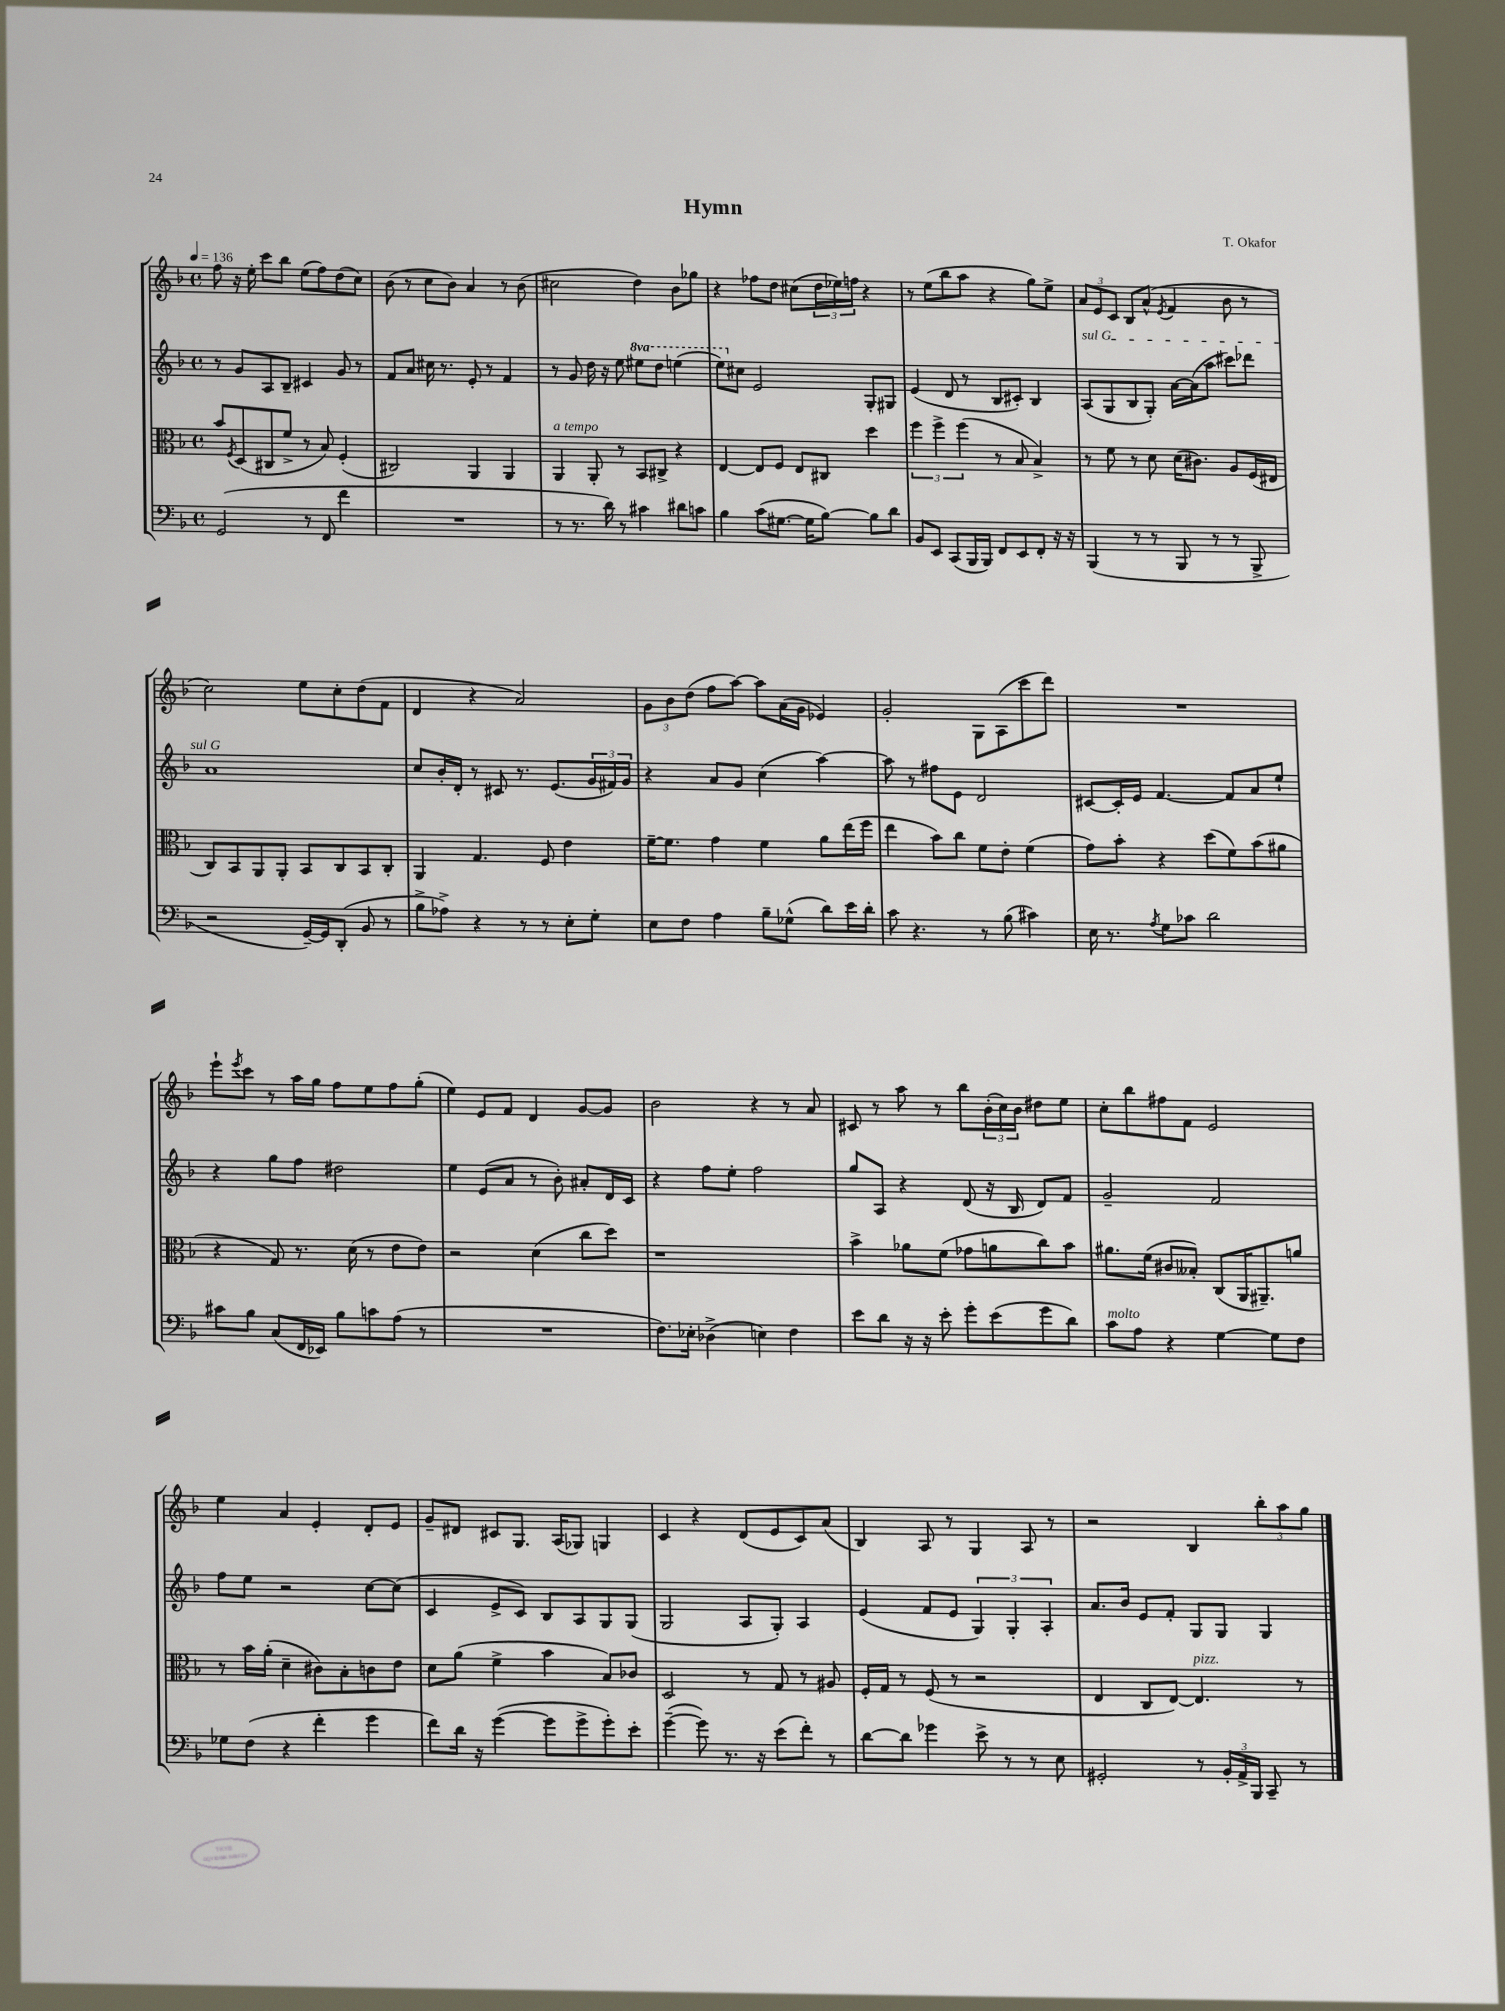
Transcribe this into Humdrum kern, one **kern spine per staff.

**kern	**kern	**kern	**kern
*part4	*part3	*part2	*part1
*staff4	*staff3	*staff2	*staff1
*clefF4	*clefC3	*clefG2	*clefG2
*k[b-]	*k[b-]	*k[b-]	*k[b-]
*M4/4	*M4/4	*M4/4	*M4/4
*met(c)	*met(c)	*met(c)	*met(c)
*MM136	*MM136	*MM136	*MM136
=1	=1	=1	=1
(2GG/	8b-/L	8r	8ff\
.	8qF/	.	.
.	(8D/	8g/L	16r
.	.	.	16ee'\
.	8C#X/	8A/	8ccc\L
.	8f^/J	8B-~/J	8bb-\J
8r	8r	4c#X/	(8ee\L
8FF/	8B-/)	.	8ff\)
4f\	(4F'/	8g/	(8dd\
.	.	8r	8cc\J)
=2	=2	=2	=2
1r	2C#X/)	8f/L	(8b-\
.	.	8a/J	8r
.	.	16cc#X\	8cc\L
.	.	8.r	.
.	.	.	8b-\J)
.	4AA/	8e'/	4a/
.	.	8r	.
.	4AA/	4f/	8r
.	.	.	(8b-\
=3	=3	=3	=3
!	!LO:TX:a:i:t=a tempo	!	!
8r	4AA/	8r	2cc#X\
8.r	.	8g/	.
.	8AA'/	16dd\	.
16d\)	.	16r	.
8r	8r	8ee\	.
*	*	*8va	*
4c#X\	8BB-/L	8eee#X\L	4dd\)
.	8C#X^/J	8ddd\J	.
8d#X\L	4r	(4eeen\	8b-\L
8cn\J	.	.	8gg-X\J
=4	=4	=4	=4
4B-\	[4E/	8eee\L)	4r
*	*	*X8va	*
.	.	8cc#X\J	.
(8c\L	8E/L]	2e/	8ff-X\L
[8.G#X\J	8F/J	.	8dd\J
.	8E/L	.	(8cc#X\L
16G#\KL]	.	.	.
[8B-\J)	8C#X/J	.	24dd\L
.	.	.	24ee-X\)
.	.	.	24ffn\JJ
8B-\L]	4dd\	8G'/L	4r
8d\J	.	8G#X/J	.
=5	=5	=5	=5
8BB-/L	6ff\	(4e/	8r
8EE/J	.	.	(8ee\L
.	6ff^\	.	.
(8CC/L	.	8d/	8bb-\
.	(6ff\	.	.
16BBB-/L	.	8r	8aa\J
16BBB-/JJ)	.	.	.
8FF/L	8r	8B-/L	4r
8EE/	8B-/	8c#X'/J)	.
8FF'/J	4B-^/)	4B-/	8gg\L)
16r	.	.	8ee^\J
16r	.	.	.
=6	=6	=6	=6
!	!	!LO:TX:a:i:t=sul G	!
(4BBB-/	8r	(8A/L	12a/L
.	.	.	12e/
.	8f\	8G/	.
.	.	.	12c/J
8r	8r	8B-/	8B-/L
8r	8d\	8G'/J)	(8a^^/J
.	.	.	8qe/
8BBB-/	(16d\KL	[16a\LL	4f/
.	8.c#X\J)	(16a\J]	.
8r	.	8aa\J	.
8r	8A/L	8ccc#X\L)	8b-\
8BBB-^/	(16F/L	8ddd-X\J	8r
.	16E#X/JJ	.	.
!!LO:LB:g=z
=7	=7	=7	=7
2r	8C/L)	1a	2cc\)
.	8BB-/	.	.
.	8AA/	.	.
.	8AA'/J	.	.
[16GG~/LL)	8BB-/L	.	8ee\L
16GG/J]	.	.	.
(8DD'/J	8C/	.	8cc'\
8BB-/	8BB-/	.	(8dd\
8r	8C'/J	.	8f\J
=8	=8	=8	=8
8B-^\L	4AA/	8cc/L	4d/
8A-X^\J)	.	16b-'/L	.
.	.	16d'/JJ	.
4r	4.G/	8r	4r
.	.	8c#X/	.
8r	.	8.r	2a/)
8r	8F/	.	.
.	.	(8.e/L	.
8E'\L	4e\	.	.
8G'\J	.	24g/L	.
.	.	24f#X/)	.
.	.	24g/JJ	.
=9	=9	=9	=9
8E\L	[16f~\KL	4r	12g\L
.	8.f\J]	.	.
.	.	.	12b-\
8F\J	.	.	.
.	.	.	(12dd\J
4A\	4g\	8a/L	8ff\L
.	.	8g/J	[8aa\J)
8B-~\L	4f\	(4cc\	8aa\L]
(8G-X^^\J	.	.	(16a\L
.	.	.	16g\JJ
8d\L)	8a\L	[4aa\)	4e-X/)
16e\L	(16ee\L	.	.
16d'\JJ	16ff\JJ	.	.
=10	=10	=10	=10
8c\	4ee\	8aa\]	2g'/
4.r	.	8r	.
.	8b-\L)	8ff#X\L	.
.	8cc\J	8e\J	.
8r	8f\L	2d/	8G\L
(8B-\	8e'\J	.	(8A\
4c#X\)	(4f\	.	8ccc\
.	.	.	8ddd\J)
=11	=11	=11	=11
16E\	8g\L)	[8c#X/L	1r
8.r	.	.	.
.	8b-'\J	16c#'/L]	.
.	.	16e/JJ	.
8qA/	.	.	.
8G\L	4r	[4.f/	.
8c-X\J	.	.	.
2d\	(8dd\L	.	.
.	8f\)	8f/L]	.
.	(8b-\	8a/	.
.	8a#X\J	8ee`/J	.
!!LO:LB:g=z
=12	=12	=12	=12
8c#X\L	4r	4r	8eee`\L
.	.	.	8qeee/
8B-\J	.	.	8ccc\J
(8C/L	8G/)	8gg\L	8r
16FF/L	8.r	8ff\J	16aa\LL
16EE-X/JJ)	.	.	16gg\JJ
8B-\L	.	2dd#X\	8ff\L
.	(16d\	.	.
8cn\	8r	.	8ee\
(8A\J	8e\L	.	8ff\
8r	8e\J)	.	(8gg'\J
=13	=13	=13	=13
1r	2r	4ee\	4ee\)
.	.	(8e/L	8e/L
.	.	8a/J	8f/J
.	(4d\	8r	4d/
.	.	8b-'\)	.
.	8cc\L	8a#X'/L	[8g/L
.	8dd\J)	16d/L	8g/J]
.	.	16c/JJ	.
=14	=14	=14	=14
8.F\L)	1r	4r	2b-\
16E-X'\Jk	.	.	.
(4D-X^\	.	8ff\L	.
.	.	8ee'\J	.
4En\)	.	2ff\	4r
4F\	.	.	8r
.	.	.	8a/
=15	=15	=15	=15
8e\L	4b-^\	8gg/L	8c#X/
8d\J	.	8A/J	8r
16r	8a-X\L	4r	8aa\
16r	.	.	.
8e'\	(8f\J	.	8r
8g'\L	8g-X\L	(8d/	8bb-\L
(8e\	8an\	16r	(24b-'\L
.	.	.	24cc\)
.	.	16B-/	.
.	.	.	24b-\JJ
8g\	8cc\)	8d/L)	8dd#X\L
8d\J)	8b-\J	8f/J	8ee\J
=16	=16	=16	=16
!LO:TX:a:i:t=molto	!	!	!
8c\L	8.a#X\L	2g~/	8cc'\L
8A\J	.	.	8bb-\
.	(16f\Jk	.	.
4r	8c#X/L	.	8ff#X\
.	8B--X'/J)	.	8f\J
[4G\	(8C/L	2f/	2e/
.	16AA/K	.	.
.	8.AA#X~/)	.	.
8G\L]	.	.	.
8F\J	8an/J	.	.
!!LO:LB:g=z
=17	=17	=17	=17
8G-X\L	8r	8ff\L	4ee\
(8F\J	16b-\LL	8ee\J	.
.	(16a'\JJ	.	.
4r	4d~\	2r	4a/
4f'\	8c#X\L)	.	4e'/
.	8B-'\	.	.
4g\	8cn\	[8cc\L	8d'/L
.	8e\J	(8cc\J]	8e/J
=18	=18	=18	=18
8f\L)	8d\L	4c/	8g~/L
16d\Jk	(8a\J	.	8d#X/J
16r	.	.	.
([4g\	4f^\	8e^/L	8c#X/L
.	.	8c/J)	8.G/J
8g\L]	4b-\	8B-/L	.
.	.	.	(16A/KL
8g^\	.	8A/	8G-X/J)
8g'\)	8B-/L)	8G/	4Gn/
8e'\J	8c-X/J	(8G/J	.
=19	=19	=19	=19
([4g~\	2D/	2G/	4c/
8g\])	.	.	4r
8.r	.	.	.
.	8r	8A/L	(8d/L
16r	.	.	.
(8e\L	8G/	8G'/J)	8e/
8f'\J)	8r	4A/	8c/)
8r	8A#X/	.	(8a/J
=20	=20	=20	=20
[8d\L	16F'/LL	(4e/	4B-/)
.	16G/JJ	.	.
8d\J]	8r	.	.
4g-X\	(8F/	8f/L	8A/
.	8r	8e/J	8r
8e^\	2r	6G/)	4G/
8r	.	.	.
.	.	6G'/	.
8r	.	.	8A/
.	.	6A'/	.
8E\	.	.	8r
=21	=21	=21	=21
2GG#X'/	4E/	8.a/L	2r
.	.	16b-/Jk	.
.	8C/L	8e/L	.
.	[8E/J)	8f'/J	.
!	!LO:TX:a:i:t=pizz.	!	!
8r	4.E/]	8G/L	4B-/
24BB-'/LL	.	8G/J	.
24AA^/	.	.	.
24BBB-/JJ	.	.	.
8CC~/	.	4G/	12bb-'\L
.	.	.	12aa\
8r	8r	.	.
.	.	.	12gg\J
==	==	==	==
*-	*-	*-	*-
